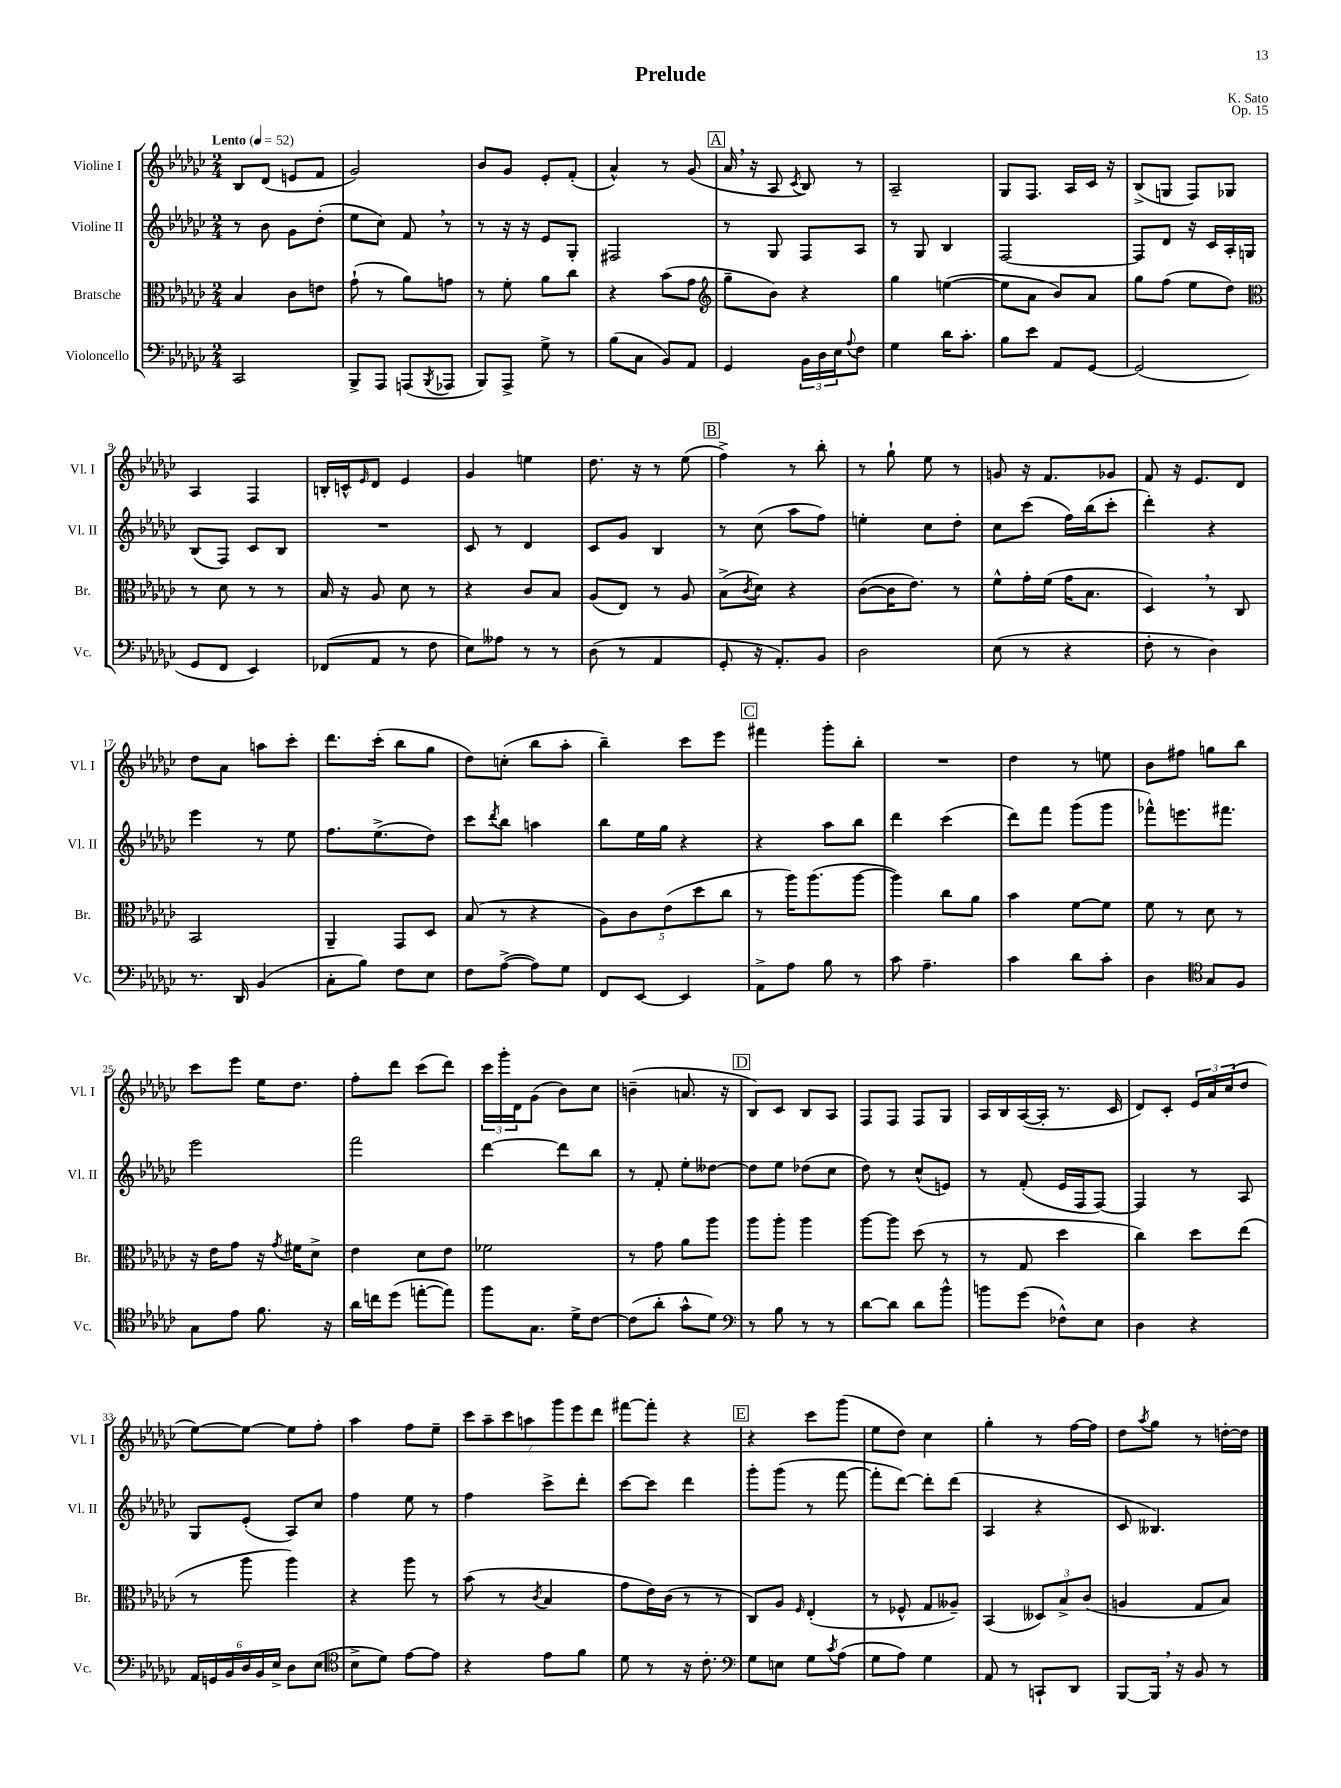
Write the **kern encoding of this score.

**kern	**kern	**kern	**kern
*staff4	*staff3	*staff2	*staff1
*clefF4	*clefC3	*clefG2	*clefG2
*k[b-e-a-d-g-c-]	*k[b-e-a-d-g-c-]	*k[b-e-a-d-g-c-]	*k[b-e-a-d-g-c-]
*M2/4	*M2/4	*M2/4	*M2/4
*MM52	*MM52	*MM52	*MM52
2CC-	4B-	8r	8B-
.	.	8b-	(8d-
.	8c-	8g-	8e
.	8e	(8dd-'	8f
=	=	=	=
8BBB-^	(8g-`	8ee-	2g-)
8AAA-	8r	8cc-)	.
(8AAA	8a-)	8f	.
8qBBB-	.	.	.
8AAA-	8g	8r	.
=	=	=	=
8BBB-)	8r	8r	8b-
8AAA-^	8f'	16r	8g-
.	.	16r	.
8G-^	8a-	8e-	8e-'
8r	8cc-	8G-'	(8f'
=	=	=	=
(8B-	4r	2F#	4a-^^)
8C-	.	.	.
8BB-)	(8b-	.	8r
8AA-	8g-	.	(8g-
=	=	=	=
*	*clefG2	*	*
4GG-	8gg-~	8r	16a-
.	.	.	16r
.	8b-)	8G-	8A-
.	.	.	8qc-
24BB-	4r	8F	8B-)
24D-	.	.	.
24E-	.	.	.
8qqA-	.	.	.
8F	.	8A-	8r
=	=	=	=
4G-	4gg-	8r	2A-~
.	.	8G-	.
16d-	([4ee	4B-	.
8.c-'	.	.	.
=	=	=	=
8B-	8ee]	[2F	8G-
8e-	8a-	.	8.F
8AA-	8b-)	.	.
.	.	.	16A-
[8GG-	8a-	.	16c-
.	.	.	16r
=	=	=	=
(2GG-]	8gg-	8F]	(8B-^
.	(8ff	8d-	8G
.	8ee-	16r	8F)
.	.	16c-	.
.	8dd-)	16A-'	8G-
.	.	16G	.
=	=	=	=
*	*clefC3	*	*
8GG-	8r	(8B-	4A-
8FF	8d-	8F)	.
4EE-)	8r	8c-	4F
.	8r	8B-	.
=	=	=	=
(8FF-	16B-	2r	16B'
.	16r	.	16c^^
.	.	.	16qqe-
8AA-	8A-	.	8d-
8r	8d-	.	4e-
8F	8r	.	.
=	=	=	=
8E-)	4r	8c-	4g-
8A--	.	8r	.
8r	8c-	4d-	4ee
8r	8B-	.	.
=	=	=	=
(8D-	(8A-	8c-	8.dd-
8r	8E-)	8g-	.
.	.	.	16r
4AA-	8r	4B-	8r
.	8A-	.	(8ee-
=	=	=	=
8GG-'	(8B-^	8r	4ff^)
.	8qc-	.	.
16r	8d-)	(8cc-	.
8.AA-')	.	.	.
.	4r	8aa-	8r
8BB-	.	8ff)	8bb-'
=	=	=	=
2D-	([8c-	4ee'	8r
.	16c-]	.	8gg-`
.	8.e-)	.	.
.	.	8cc-	8ee-
.	8r	8dd-'	8r
=	=	=	=
(8E-	8f^^	8cc-	8g
8r	16g-'	(8ccc-	16r
.	(16f	.	8.f
4r	16g-	16ff)	.
.	8.B-	(16bb-	.
.	.	8ccc-'	8g-
=	=	=	=
8F'	4D-)	4ddd-')	8f
8r	.	.	16r
.	.	.	8.e-
4D-)	8r	4r	.
.	8C-	.	8d-
=	=	=	=
8.r	2BB-	4eee-	8dd-
.	.	.	8a-
16DD-	.	.	.
(4BB-	.	8r	8aa
.	.	8ee-	8ccc-'
=	=	=	=
8C-'	4AA-~	8.ff	8.ddd-
8B-)	.	.	.
.	.	(8.ee-^	(16ccc-'
8F	8GG-	.	8bb-
8E-	8D-	8dd-)	8gg-
=	=	=	=
8F	(8B-	8ccc-	8dd-)
.	.	8qddd-	.
([8A-^	8r	8bb-	(8cc'
8A-])	4r	4aa	8bb-
8G-	.	.	8aa-'
=	=	=	=
8FF	10A-)	8bb-	4bb-~)
.	10c-	.	.
[8EE-	.	16ee-	.
.	.	16gg-	.
.	(10e-	.	.
4EE-]	.	4r	8ccc-
.	10dd-	.	.
.	.	.	8eee-
.	10cc-	.	.
=	=	=	=
8AA-^	8r	4r	4fff#
8A-	16aa-)	.	.
.	(8.aa-	.	.
8B-	.	8aa-	8ggg-'
8r	[8aa-	8bb-	8bb-'
=	=	=	=
8c-	4aa-])	4ddd-	2r
4.A-~	.	.	.
.	8cc-	(4ccc-	.
.	8a-	.	.
=	=	=	=
4c-	4b-	8ddd-)	4dd-
.	.	8fff	.
8d-	[8f	(8ggg-	8r
8c-'	8f]	8ggg-	8ee
=	=	=	=
4D-	8f	8fff-^^)	8b-
.	8r	8.eee	8ff#
*clefC4	*	*	*
8G-	8d-	.	8gg
.	.	8.fff#	.
8F	8r	.	8bb-
=	=	=	=
8G-	16r	2eee-	8ccc-
.	16e-	.	.
8e-	8g-	.	8eee-
8.f	16r	.	16ee-
.	8qg-	.	.
.	16f#	.	8.dd-
.	8d-^	.	.
16r	.	.	.
=	=	=	=
16a-	4e-	2fff	8ff'
16cc	.	.	.
(8dd-	.	.	8ddd-
[8ee'	8d-	.	(8ccc-
8ee])	8e-	.	8ddd-)
=	=	=	=
8ff	2f-	[4ddd-	24ccc-
.	.	.	24ggg-'
.	.	.	24d-
8.G-	.	.	(8g-
.	.	8ddd-]	8b-)
16d-^	.	.	.
[8c-	.	8bb-	8cc-
=	=	=	=
(8c-]	8r	8r	(4b~
8a-'	8g-	8f'	.
8g-^^	8a-	8ee-'	8.a
8d-)	8aa-	[8dd--	.
.	.	.	16r
=	=	=	=
*clefF4	*	*	*
8r	8aa-	8dd--]	8B-)
8B-	8aa-'	8ee-	8c-
8r	4aa-	(8dd-	8B-
8r	.	8cc-	8A-
=	=	=	=
[8d-	[8aa-	8dd-)	8F
8d-]	8aa-]	8r	8F
8d-	(8dd-	(8cc-^^	8F
8b-^^	8r	8e)	8G-
=	=	=	=
8b	8r	8r	16A-
.	.	.	16B-
(8g-	8G-	(8f'	([16A-
.	.	.	16A-']
8F-^^)	4dd-	16e-	8.r
.	.	16F	.
8E-	.	[8F)	.
.	.	.	16c-
=	=	=	=
4D-	4cc-)	4F]	8d-)
.	.	.	8c-'
4r	8dd-	8r	24e-
.	.	.	24a-
.	.	.	(24cc-
.	(8ee-	8A-	8dd-
=	=	=	=
24AA-	8r	8G-	[8ee-)
24GG	.	.	.
24BB-	.	.	.
24D-	8aa-	(8e-'	8ee-_
24BB-	.	.	.
24E-^	.	.	.
8D-	4aa-)	8A-)	8ee-]
(8E-	.	8cc-	8ff'
=	=	=	=
*clefC4	*	*	*
8B-^	4r	4ff	4aa-
8d-)	.	.	.
[8e-	8aa-	8ee-	8ff
8e-]	8r	8r	8ee-~
=	=	=	=
4r	(8b-	4ff	14ccc-
.	.	.	14aa-~
.	8r	.	.
.	.	.	14ccc-
.	.	.	14aa
.	8qc-	.	.
8e-	4B-	8ccc-^	.
.	.	.	14ggg-
.	.	.	14eee-
8f	.	8ddd-'	.
.	.	.	14ddd-
=	=	=	=
8d-	8g-	[8ccc-	[8fff#
8r	16e-)	8ccc-]	8fff#']
.	(16c-	.	.
16r	8r	4ddd-	4r
8.c-'	.	.	.
.	8r	.	.
=	=	=	=
*clefF4	*	*	*
8G-	8C-)	8ggg-'	4r
8E	8A-	(8ggg-	.
.	16qqF	.	.
8G-	(4E-'	8r	8ccc-
8qc-	.	.	.
(8A-	.	[8fff	(8ggg-
=	=	=	=
8G-	8r	8fff']	8ee-
8A-)	8F-^^	[8ddd-)	8dd-)
4G-	8G-	8ddd-']	4cc-
.	8A--~)	(8ddd-	.
=	=	=	=
8AA-	(4BB-	4A-	4gg-'
8r	.	.	.
8CC`	12D--)	4r	8r
.	12B-^	.	.
8DD-	.	.	[16ff
.	(12c-	.	.
.	.	.	16ff]
=	=	=	=
[8BBB-	4A	8c-	8dd-
.	.	.	8qaa-
16BBB-]	.	4.B--)	8gg-
16r	.	.	.
8BB-	8G-	.	8r
8r	8B-)	.	[16dd'
.	.	.	16dd]
==	==	==	==
*-	*-	*-	*-
